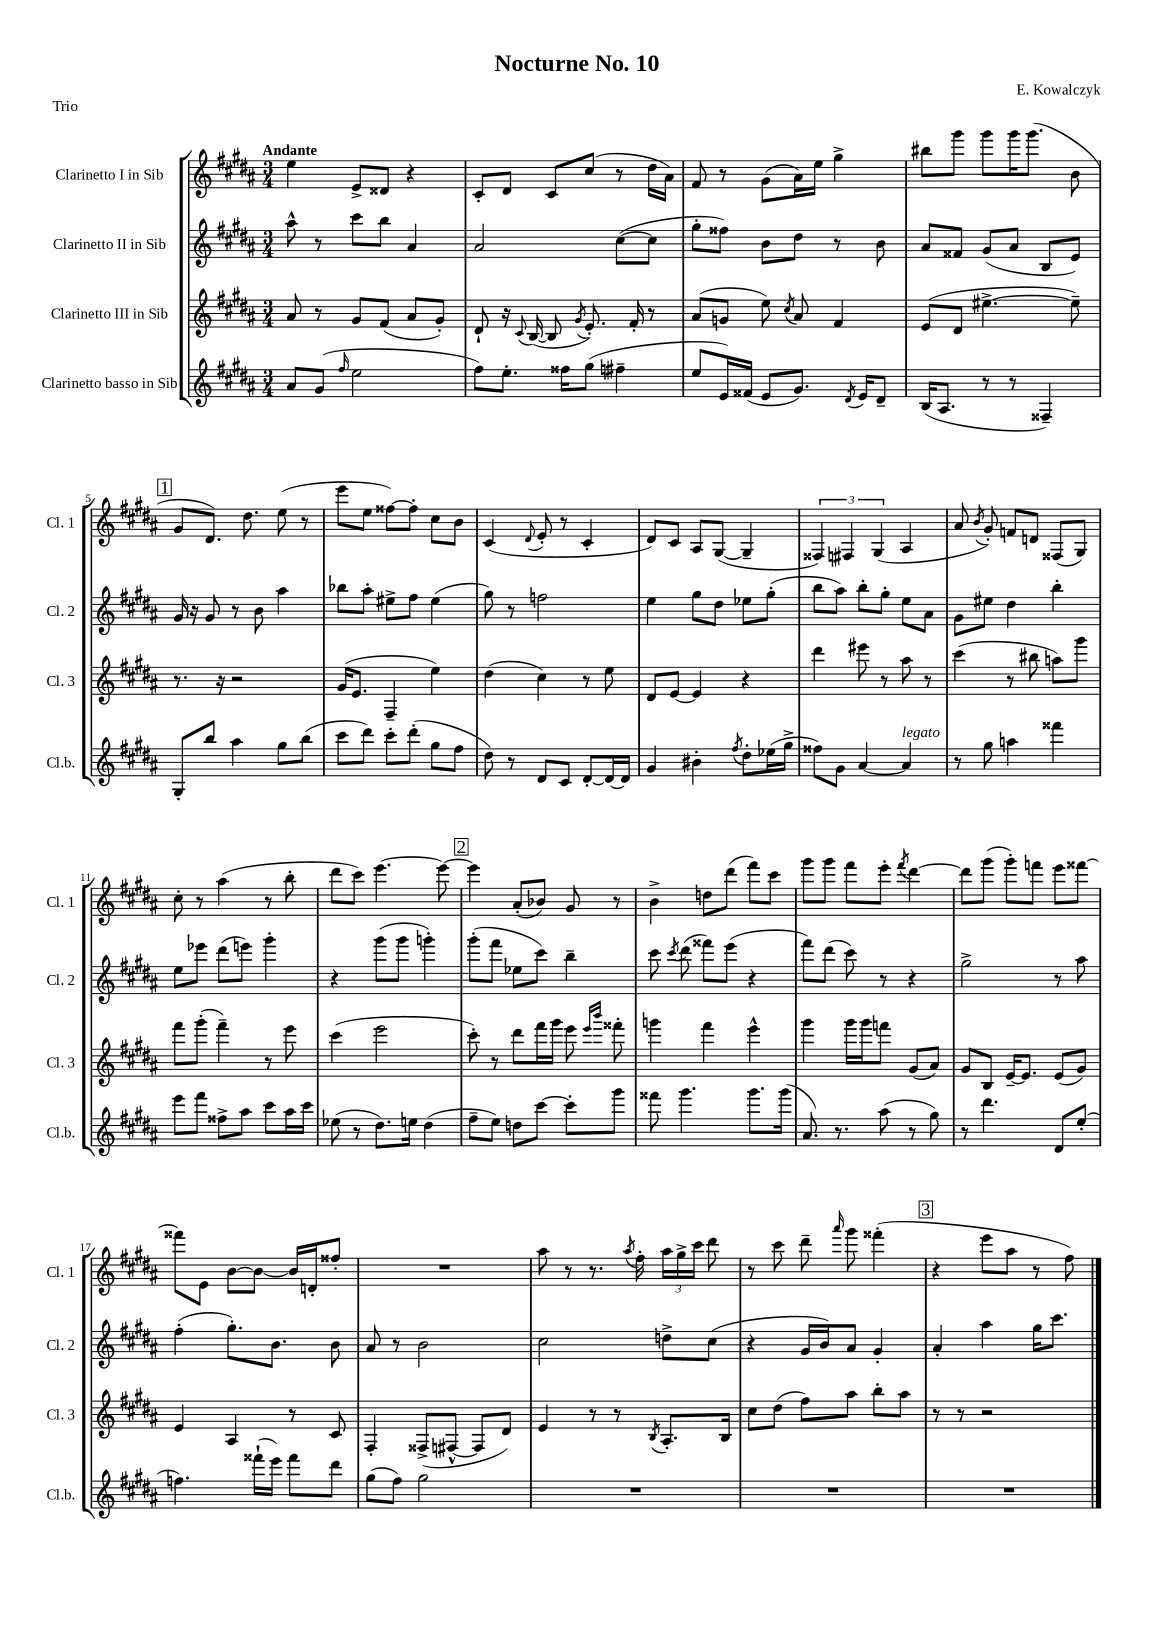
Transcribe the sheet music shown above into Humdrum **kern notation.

**kern	**kern	**kern	**kern
*staff4	*staff3	*staff2	*staff1
*clefG2	*clefG2	*clefG2	*clefG2
*k[f#c#g#d#a#]	*k[f#c#g#d#a#]	*k[f#c#g#d#a#]	*k[f#c#g#d#a#]
*M3/4	*M3/4	*M3/4	*M3/4
8a#	8a#	8aa#^^	4ee
(8g#	8r	8r	.
16qqff#	.	.	.
2ee	8g#	8ccc#	8e^
.	(8f#	8bb	8d##
.	8a#	4a#	4r
.	8g#')	.	.
=	=	=	=
8ff#)	8d#`	2a#	8c#'
8.ee'	16r	.	8d#
.	8qqc#	.	.
.	([16B	.	.
.	8B]	.	8c#
16ff##	.	.	.
.	8qg#	.	.
(8gg#	8.e')	.	(8cc#
4ff#~	.	([8cc#	8r
.	16f#'	.	.
.	8r	8cc#]	16dd#
.	.	.	16a#)
=	=	=	=
8ee	(8a#	8gg#'	8f#
16e)	8g	8ff##)	8r
(16f##	.	.	.
8e	8ee)	8b	(8g#
.	8qcc#	.	.
8.g#)	8a#	8dd#	16a#)
.	.	.	16ee
.	4f#	8r	4gg#^
8qd#	.	.	.
16e	.	.	.
8d#~	.	8b	.
=	=	=	=
(16B	(8e	8a#	8bb#
8.A#	.	.	.
.	8d#	8f##	8ggg#
8r	[4.ee#^	(8g#	8ggg#
8r	.	8a#	16ggg#
.	.	.	(8.ggg#
4F##~)	.	8B	.
.	8ee#~])	8e)	8b
=	=	=	=
8G#'	8.r	16g#	8g#
.	.	16r	.
8bb	.	8g#	8.d#)
.	16r	.	.
4aa#	2r	8r	.
.	.	.	8.dd#
.	.	8b	.
8gg#	.	4aa#	(8ee
(8bb	.	.	8r
=	=	=	=
8ccc#	(16g#	8bb-	8eee
.	8.e	.	.
8ddd#)	.	8aa#'	8ee
8ccc#'	4F#~	8ee#^	[8ff##)
(8ddd#'	.	8ff#	8ff##']
8gg#	4ee)	(4ee#	8cc#
8ff#	.	.	8b
=	=	=	=
8dd#)	(4dd#	8gg#)	(4c#
8r	.	8r	.
.	.	.	8qqd#
8d#	4cc#)	2ff	8e'
8c#	.	.	8r
[8d#'	8r	.	4c#'
16d#_	8ee	.	.
16d#]	.	.	.
=	=	=	=
4g#	8d#	4ee	8d#)
.	[8e	.	8c#
4b#'	4e]	8gg#	8A#
.	.	8dd#	([8G#
8qff#	.	.	.
8dd#'	4r	8ee-	4G#~]
(16ee-	.	(8gg#'	.
16gg#^	.	.	.
=	=	=	=
8ff##)	4ddd#	8bb	6F##)
8g#	.	8aa#)	.
.	.	.	6F#
[4a#	8eee#	8bb'	.
.	.	.	(6G#
.	8r	8gg#'	.
4a#]	8aa#	8ee	4A#
.	8r	8a#	.
=	=	=	=
8r	(4ccc#	8g#	8a#
.	.	.	8qb
8gg#	.	8ee#	8g#')
4aa	8r	4dd#	8f
.	8bb#	.	8d
4fff##	8aa)	4bb'	(8F##
.	8ggg#	.	8G#)
=	=	=	=
8eee	8fff#	8ee	8cc#'
8fff#	(8ggg#'	8eee-	8r
8ff##^	4fff#~)	(8ddd#	(4aa#
8aa#	.	8eee)	.
8ccc#	8r	4ggg#'	8r
16aa#	8eee	.	8bb'
16ccc#	.	.	.
=	=	=	=
(8ee-	(4ccc#	4r	8ddd#
8r	.	.	8ccc#)
8.dd#)	2eee	(8ggg#	[4.eee
.	.	8ggg#	.
16ee	.	.	.
(4dd#	.	4ggg')	.
.	.	.	8eee_
=	=	=	=
8ff#~	8ccc#')	(8ggg#'	4eee]
8ee)	8r	8fff#	.
8dd	8ddd#	8ee-	(8a#'
[8ccc#	16fff#	8ccc#)	8b-)
.	16ggg#	.	.
8ccc#']	8eee	4bb~	8g#
.	16qqeee	.	.
.	16qqbbb	.	.
8ggg#	8fff##'	.	8r
=	=	=	=
8fff##	4ggg	8ccc#	4b^
.	.	8qccc#	.
4.ggg#	.	(8ddd#	.
.	4fff#	8fff##)	8dd
.	.	(8eee	(8ddd#
8.ggg#	4eee^^	4r	8fff#)
.	.	.	8ccc#
(16ggg#	.	.	.
=	=	=	=
8.a#)	4ggg#	8fff#)	8ggg#
.	.	(8ddd#	8ggg#
8.r	.	.	.
.	16ggg#	8ccc#)	8fff#
.	16ggg#	.	.
(8aa#	8fff	8r	8eee'
.	.	.	8qfff#
8r	(8g#	4r	[4ddd#
8gg#)	8a#)	.	.
=	=	=	=
8r	8g#	2gg#^	8ddd#]
4.ddd#	8B	.	(8ggg#
.	[16e~	.	8ggg#')
.	8.e]	.	.
.	.	.	8fff
8d#	(8e	8r	8eee
(8ee'	8g#)	8aa#	[8fff##
=	=	=	=
4.ff)	4e	(4ff#'	8fff##]
.	.	.	8e
.	4A#	8.gg#')	[8b
(16fff##`	.	.	8b_
16eee)	.	8.b	.
8fff##	8r	.	16b]
.	.	.	16d'
8ddd#	8c#	8b	8ff##'
=	=	=	=
(8gg#	4F#'	8a#	2.r
8ff#)	.	8r	.
2gg#	(8F##^	2b	.
.	[8F#^^	.	.
.	8F#]	.	.
.	8d#)	.	.
=	=	=	=
2.r	4e	2cc#	8aa#
.	.	.	8r
.	8r	.	8.r
.	8r	.	.
.	.	.	8qaa#
.	.	.	16ff#'
.	8qB	.	.
.	8.A#'	8dd^	24aa#
.	.	.	24gg#^
.	.	.	24ccc#
.	.	(8cc#	8ddd#
.	16B	.	.
=	=	=	=
2.r	8cc#	4r	8r
.	(8dd#	.	8ccc#
.	8ff#)	16g#	8ddd#~
.	.	16b)	.
.	.	.	16qqaaa#
.	8aa#	8a#	8ggg#
.	8bb'	4g#'	(4fff##'
.	8aa#	.	.
=	=	=	=
2.r	8r	4a#'	4r
.	8r	.	.
.	2r	4aa#	8eee
.	.	.	8aa#
.	.	16gg#	8r
.	.	8.ccc#	.
.	.	.	8ff#)
==	==	==	==
*-	*-	*-	*-
